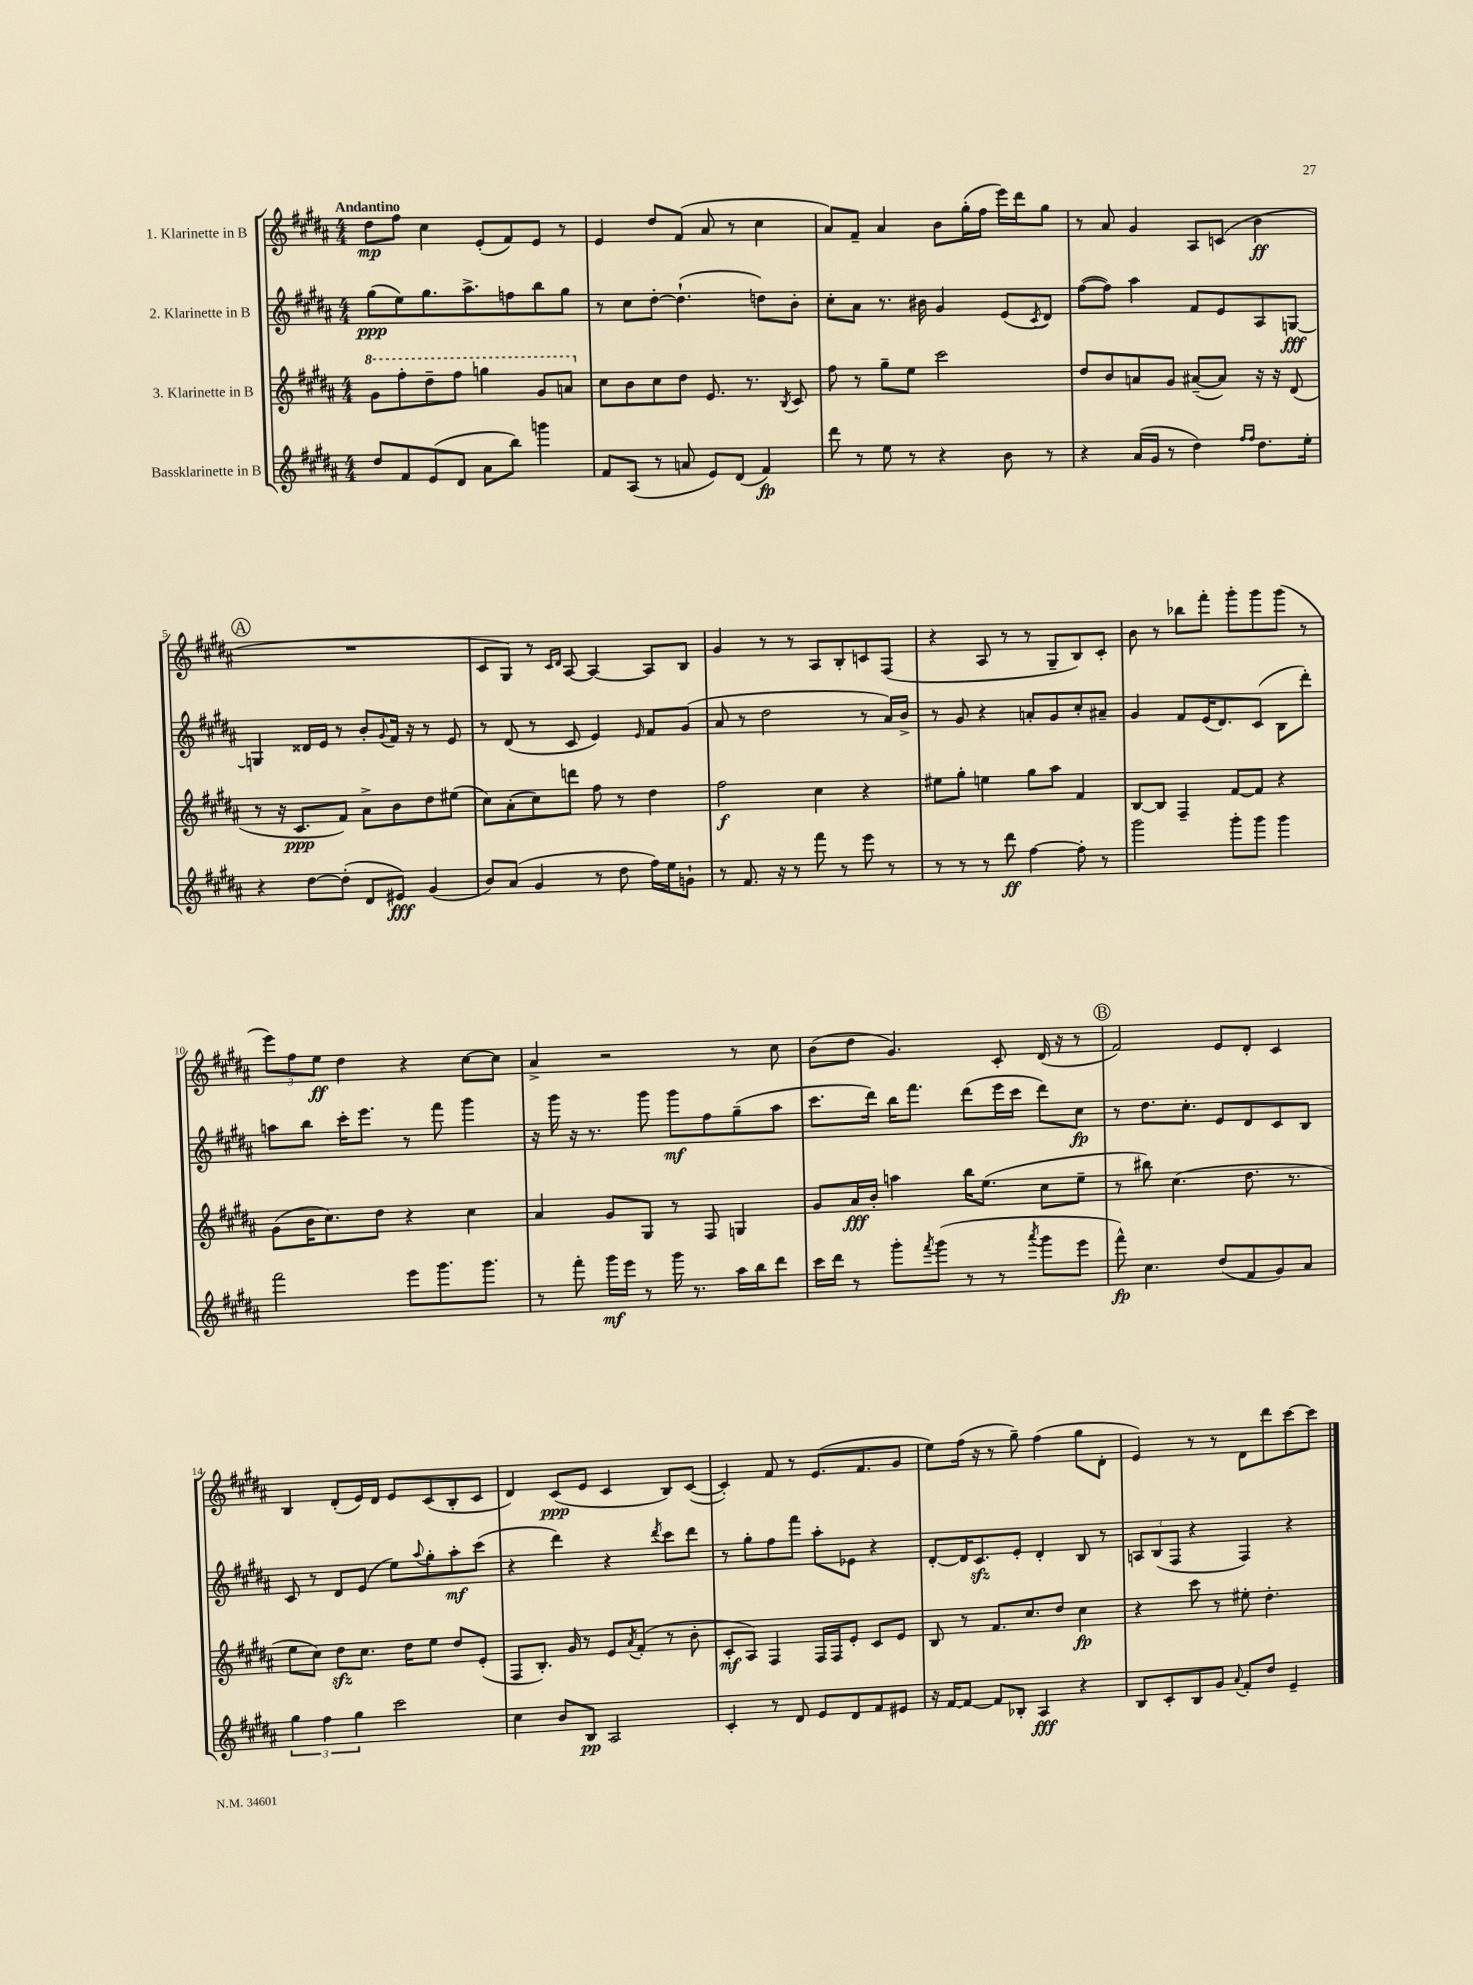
<<
\new StaffGroup <<
\new Staff = "s0" \with { instrumentName = "1. Klarinette in B" } {
    \clef treble \key b \major \numericTimeSignature \time 4/4 \tempo "Andantino"
    dis''8\mp fis''8 cis''4 e'8-.( fis'8) e'8 r8 |
    e'4 dis''8 fis'8( ais'8 r8 cis''4 |
    ais'8) fis'8-- ais'4 b'8 gis''16-.( fis''16 e'''16) dis'''16 gis''8 |
    r8 ais'8 gis'4 ais8 c'8( b'4\ff |
    \mark \markup { \circle "A" } R1 |
    cis'8 gis8) r8 \grace { cis'16 dis'16 } ais8~ ais4~ ais8 b8 |
    gis'4 r8 r8 ais8 b8-. c'8 fis8( |
    r4 ais8 r8 r8 gis8-- b8) cis'8-. |
    b'8 r8 bes''8 fis'''8-. gis'''8-. gis'''8 gis'''8( r8 |
    \tuplet 3/2 { e'''8) fis''8 e''8\ff } dis''4 r4 cis''8~ cis''8 |
    ais'4-> r2 r8 cis''8 |
    b'8( dis''8 gis'4.) cis'8-. dis'16( r16 r8 |
    \mark \markup { \circle "B" } fis'2) e'8 dis'8-. cis'4 |
    b4 dis'8-.( e'16) dis'16 e'8 cis'8( b8-. cis'8 |
    dis'4) cis'8\ppp( e'8 cis'4 b8) cis'8~( |
    cis'4-.) fis'8 r8 e'8.( fis'8. gis'8 |
    e''8) fis''16( r16 r8 gis''8--) fis''4( gis''8 dis'8-. |
    e'4) r8 r8 dis'8 dis'''8 cis'''8~ cis'''8 \bar "|." |
}
\new Staff = "s1" \with { instrumentName = "2. Klarinette in B" } {
    \clef treble \key b \major \numericTimeSignature \time 4/4
    gis''8\ppp( e''8) gis''8. ais''8.-> f''8 b''8 gis''8 |
    r8 cis''8 dis''8~-. dis''4.-!( d''8) b'8-. |
    cis''8-. ais'8 r8. bis'16 gis'4 e'8( \acciaccatura { cis'8 } dis'8) |
    fis''8~( fis''8) ais''4 fis'8 e'8 ais8 g8~\fff |
    \mark \markup { \circle "A" } g4 disis'16 e'16 r8 b'8-. \appoggiatura { gis'8 } fis'16 r16 r8 e'8 |
    r8 dis'8( r8 cis'8 e'4) \grace { e'16 } fis'8 gis'8( |
    ais'8 r8 dis''2 r8 ais'16) b'16-> |
    r8 gis'8 r4 a'8-. gis'8 cis''8-. ais'8-- |
    gis'4 fis'8 e'16( dis'8.) cis'8( b8 dis'''8-.) |
    a''8 b''8 cis'''16-. e'''8. r8 fis'''8 gis'''4 |
    r16 gis'''16 r16 r8. gis'''8 gis'''8\mf fis''8 gis''8--( ais''8 |
    cis'''8. dis'''16) b''16 fis'''8. dis'''8( e'''16 cis'''16 dis'''8) cis''8\fp |
    \mark \markup { \circle "B" } r8 dis''8. cis''8.-. e'8 dis'8 cis'8 b8 |
    cis'8 r8 dis'8 e'8( e''8) \appoggiatura { ais''8 } gis''8-. ais''8-.\mf cis'''8( |
    r4 dis'''4) r4 \acciaccatura { dis'''8 } cis'''8 dis'''8 |
    r8 gis''8-. fis''8 fis'''8 ais''8-. ees'8 r4 |
    dis'8~-. dis'16 cis'8.\sfz e'8-. dis'4-. b8 r8 |
    \tuplet 3/2 { a8 b8( fis8 } r4 fis4) r4 \bar "|." |
}
\new Staff = "s2" \with { instrumentName = "3. Klarinette in B" } {
    \clef treble \key b \major \numericTimeSignature \time 4/4
    \ottava #1 gis''8 fis'''8-. dis'''8-- fis'''8 g'''4 gis''8 a''8 \ottava #0 |
    cis''8 b'8 cis''8 dis''8 e'8. r8. \acciaccatura { b8 } cis'8 |
    fis''8 r8 gis''8-- e''8 cis'''2 |
    dis''8 b'8 a'8 gis'8 ais'8~--( ais'8) r16 r16 dis'8( |
    \mark \markup { \circle "A" } r8 r16 cis'8.\ppp fis'8) ais'8-> b'8 dis''8 eis''8( |
    cis''8) ais'8-.( cis''8) d'''8 fis''8 r8 dis''4 |
    fis''2\f cis''4 r4 |
    eis''8 gis''8-. e''4 gis''8 ais''8 fis'4 |
    b8~ b8 fis4-- fis'8~ fis'8 r4 |
    gis'8( b'16 cis''8.) dis''8 r4 cis''4 |
    ais'4 gis'8 gis8 r8 fis8 g4 |
    gis'8 ais'16\fff b'16-. a''4 b''16 e''8.( cis''8 e''8-- |
    \mark \markup { \circle "B" } r8 bis''8) cis''4.( dis''8. r8. |
    e''8 cis''8) dis''8\sfz cis''8. dis''16 e''8 dis''8 e'8-.( |
    fis8 b8.-.) gis'16 r8 e'8 \acciaccatura { ais'8 } fis'8-.( r8 b'8-. |
    cis'8-.\mf ais8) fis4 fis16 fis16 e'8-. cis'8 e'8 |
    b8 r8 fis'8. cis''8. dis''8 cis''4\fp |
    r4 cis'''8 r8 eis''8-. dis''4.-. \bar "|." |
}
\new Staff = "s3" \with { instrumentName = "Bassklarinette in B" } {
    \clef treble \key b \major \numericTimeSignature \time 4/4
    dis''8 fis'8 e'8( dis'8 ais'8 b''8) g'''4 |
    fis'8 ais8( r8 a'8 e'8) dis'8( fis'4\fp) |
    dis'''8 r8 e''8 r8 r4 b'8 r8 |
    r4 ais'16( gis'16 r8 dis''4) \grace { fis''16 fis''16 } dis''8. e''16-. |
    \mark \markup { \circle "A" } r4 dis''8~ dis''8-.( dis'8 eis'8\fff) gis'4( |
    b'8) ais'8( gis'4 r8 dis''8 fis''16) e''16 g'8-! |
    r8 fis'8. r16 r8 fis'''8 r8 e'''8 r8 |
    r8 r8 r8 dis'''8\ff fis''4~ fis''8-. r8 |
    gis'''2 gis'''8-. gis'''8 gis'''4 |
    fis'''2 e'''8 gis'''8. gis'''8. |
    r8 fis'''8-. gis'''16\mf e'''16 r8 gis'''16 r8. ais''16 b''16 dis'''8 |
    cis'''16 dis'''16 r8 gis'''8-. \acciaccatura { fis'''8 } gis'''8( r8 r8 \acciaccatura { ais'''8 } gis'''8 e'''8 |
    \mark \markup { \circle "B" } fis'''8-^\fp) cis''4. dis''8( fis'8 gis'8) ais'8 |
    \tuplet 3/2 { gis''4 fis''4 gis''4 } cis'''2 |
    cis''4 b'8 b8\pp ais2 |
    cis'4-. r8 dis'8 e'8 dis'8 fis'8 eis'8 |
    r16 fis'16~ fis'8~ fis'8 bes8-. ais4\fff r4 |
    b8 cis'8-. b8 gis'8 \appoggiatura { ais'8 } fis'8-. dis''8 e'4-- \bar "|." |
}
>>
>>
